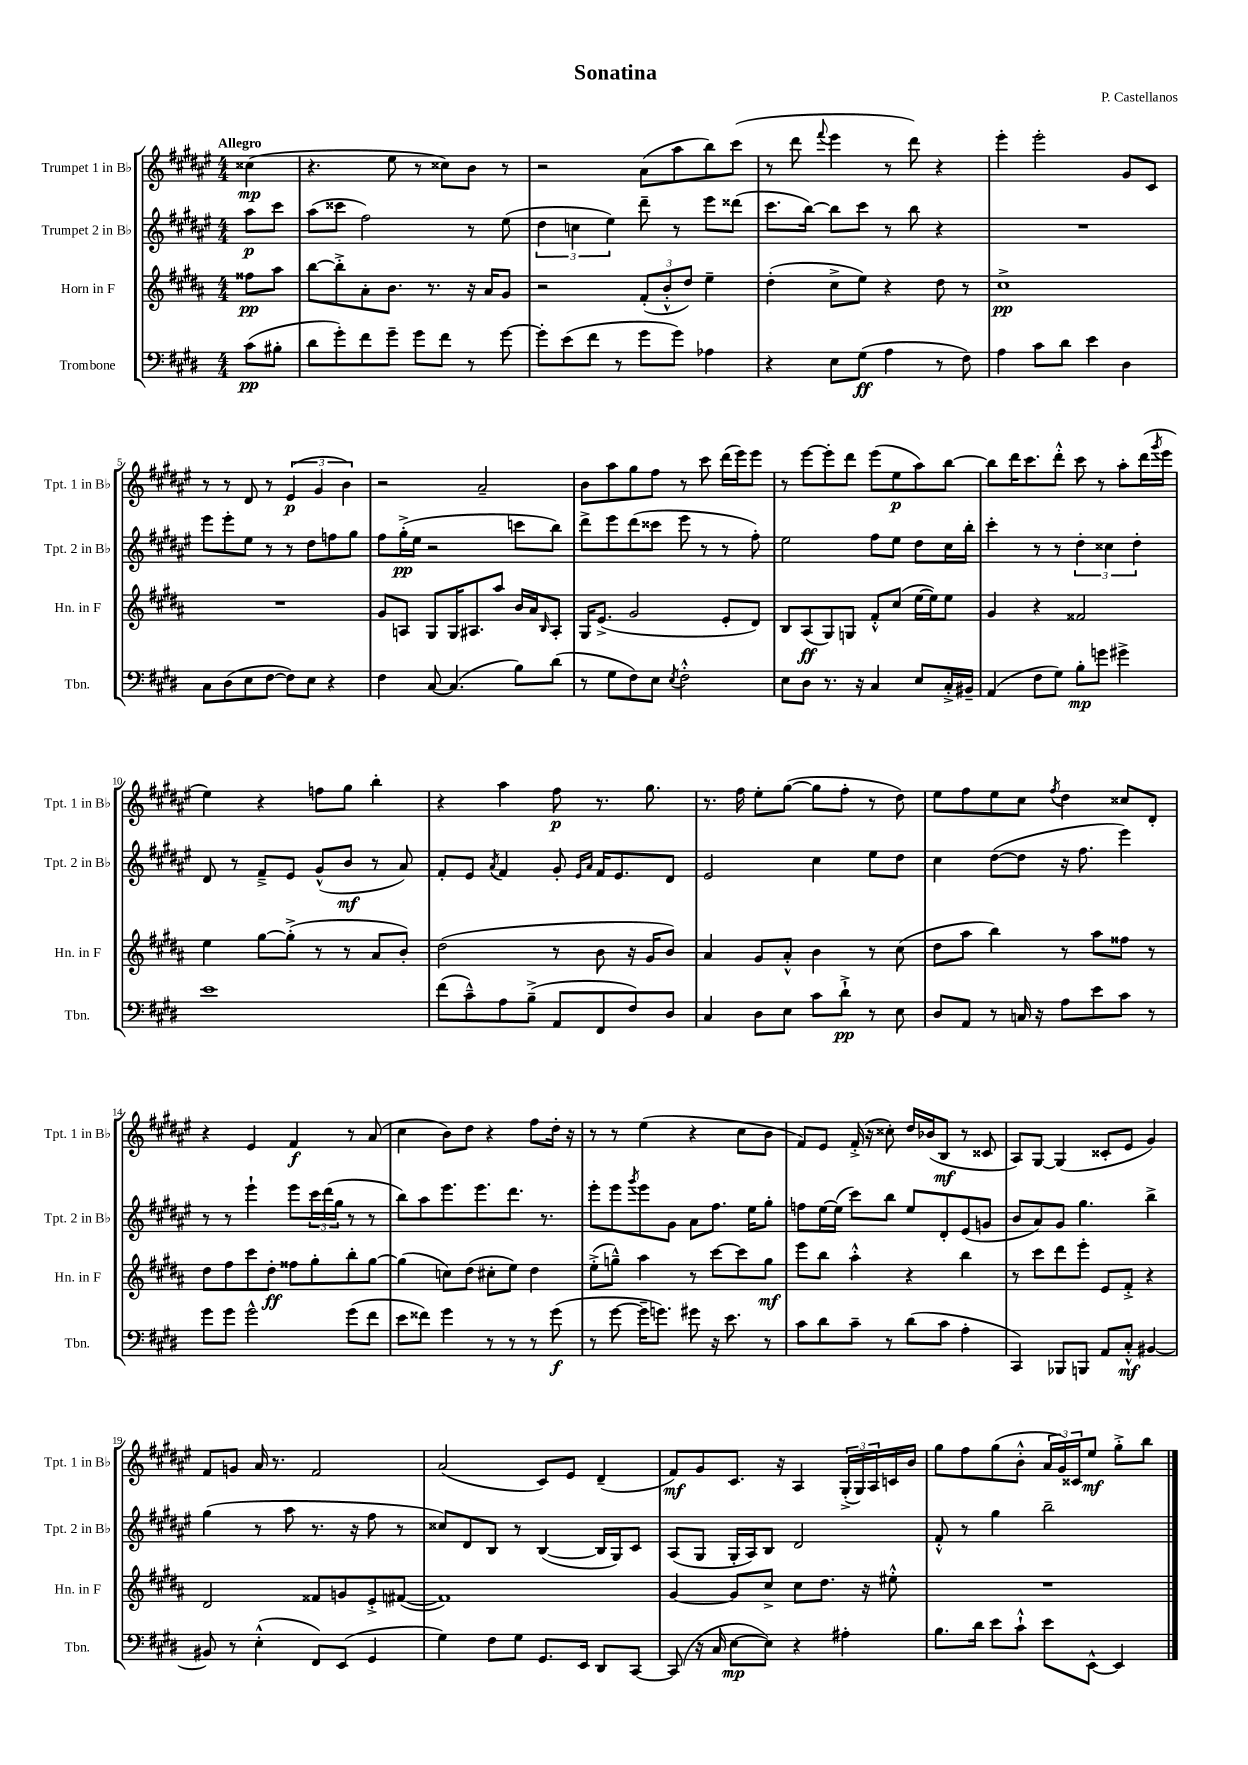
\header { title = "Sonatina" composer = "P. Castellanos" }
<<
\new StaffGroup <<
\new Staff = "s0" \with { instrumentName = "Trumpet 1 in Bb" shortInstrumentName = "Tpt. 1 in Bb" } {
    \clef treble \key fis \major \numericTimeSignature \time 4/4 \partial 4 \tempo "Allegro"
    cisis''4\mp( |
    r4. eis''8 r8 cisis''8) b'8 r8 |
    r2 ais'8( ais''8 b''8) cis'''8( |
    r8 dis'''8 \appoggiatura { fis'''8 } eis'''4 r8 dis'''8) r4 |
    eis'''4-. eis'''2-. gis'8 cis'8 |
    r8 r8 dis'8 r8 \tuplet 3/2 { eis'4\p( gis'4 b'4) } |
    r2 ais'2-- |
    b'8 ais''8 gis''8 fis''8 r8 cis'''8 dis'''16( eis'''16) eis'''8 |
    r8 eis'''8~ eis'''8-. dis'''8 eis'''8( eis''8\p ais''8) b''8~ |
    b''8 dis'''16 cis'''8. dis'''8-.-^ cis'''8 r8 ais''8-. dis'''16( \acciaccatura { gis'''8 } eis'''16 |
    eis''4) r4 f''8 gis''8 b''4-. |
    r4 ais''4 fis''8\p r8. gis''8. |
    r8. fis''16 eis''8-. gis''8~( gis''8 fis''8-. r8 dis''8) |
    eis''8 fis''8 eis''8 cis''8 \acciaccatura { fis''8 } dis''4 cisis''8 dis'8-. |
    r4 eis'4 fis'4\f r8 ais'8( |
    cis''4 b'8) dis''8 r4 fis''8 dis''16-. r16 |
    r8 r8 eis''4( r4 cis''8 b'8 |
    fis'8) eis'8 fis'16-.->( r16 cisis''8-.) dis''16 bes'16( b8\mf r8 cisis'8 |
    ais8) gis8~ gis4( cisis'8-. eis'8 gis'4) |
    fis'8 g'8 ais'16 r8. fis'2 |
    ais'2( cis'8) eis'8 dis'4--( |
    fis'8\mf) gis'8 cis'8. r16 ais4 \tuplet 3/2 { gis16-.->( gis16) ais16 } c'16 b'16 |
    gis''8 fis''8 gis''8( b'8-.-^ \tuplet 3/2 { ais'16 gis'16) cisis'16 } eis''8\mf gis''8-.-> b''8 \bar "|." |
}
\new Staff = "s1" \with { instrumentName = "Trumpet 2 in Bb" shortInstrumentName = "Tpt. 2 in Bb" } {
    \clef treble \key fis \major \numericTimeSignature \time 4/4 \partial 4
    ais''8\p cis'''8 |
    ais''8( cisis'''8 fis''2) r8 eis''8( |
    \tuplet 3/2 { dis''4 c''4 eis''4) } dis'''8-- r8 eis'''8 disis'''8( |
    cis'''8. b''16~) b''8 cis'''8 r8 b''8 r4 |
    R1 |
    eis'''8 eis'''8-. eis''8 r8 r8 dis''8 f''8 gis''8 |
    fis''8 gis''16-.->\pp( eis''16 r2 c'''8 b''8) |
    dis'''8-> eis'''8 dis'''8( cisis'''8 eis'''8 r8 r8 fis''8-.) |
    eis''2 fis''8 eis''8 dis''8 cis''16 b''16-. |
    cis'''4-. r8 r8 \tuplet 3/2 { dis''4-. cisis''4 dis''4-. } |
    dis'8 r8 fis'8---> eis'8 gis'8-^( b'8\mf r8 ais'8) |
    fis'8-. eis'8 \acciaccatura { ais'8 } fis'4 gis'8-. \grace { eis'16 ais'16 } fis'16 eis'8. dis'8 |
    eis'2 cis''4 eis''8 dis''8 |
    cis''4 dis''8~( dis''8 r16 fis''8. eis'''4) |
    r8 r8 eis'''4-! eis'''8 \tuplet 3/2 { cis'''16 dis'''16( gis''16 } r8 r8 |
    b''8) ais''8 eis'''8. eis'''8. dis'''8. r8. |
    eis'''8-. eis'''8 \acciaccatura { gis'''8 } eis'''8 gis'8 ais'8 fis''8. eis''16 gis''8-. |
    f''8 eis''16~ eis''16( cis'''8) b''8 eis''8 dis'8-. eis'8( g'8 |
    b'8 ais'8) gis'8 gis''4. b''4-> |
    gis''4( r8 ais''8 r8. r16 fis''8 r8 |
    cisis''8) dis'8 b8 r8 b4~( b16 gis16) cis'8 |
    ais8( gis8 gis16-. ais16) b8 dis'2 |
    fis'8-.-^ r8 gis''4 b''2-- \bar "|." |
}
\new Staff = "s2" \with { instrumentName = "Horn in F" shortInstrumentName = "Hn. in F" } {
    \clef treble \key b \major \numericTimeSignature \time 4/4 \partial 4
    fisis''8\pp ais''8 |
    b''8~ b''8-.-> ais'8-. b'8. r8. r16 ais'16 gis'8 |
    r2 \tuplet 3/2 { fis'8-.( b'8-.-^ dis''8) } e''4-- |
    dis''4-.( cis''8-> e''8) r4 dis''8 r8 |
    cis''1->\pp |
    R1 |
    gis'8 a8 gis8 gis16 ais8. ais''8 b'16 ais'16 \grace { b16 } ais8-. |
    gis16 e'8.->( gis'2 e'8-. dis'8) |
    b8 ais8\ff( gis8) g8 fis'8-.-^ cis''8( e''16~ e''16) e''8 |
    gis'4 r4 fisis'2 |
    e''4 gis''8~ gis''8-.->( r8 r8 ais'8 b'8-.) |
    dis''2( r8 b'8 r16 gis'16 b'8) |
    ais'4 gis'8 ais'8-.-^ b'4 r8 cis''8( |
    dis''8 ais''8 b''4) r8 ais''8 fisis''8 r8 |
    dis''8 fis''8 cis'''8 dis''8-.\ff fisis''8 gis''8-. b''8-. gis''8~ |
    gis''4( c''8) dis''8( cis''8-. e''8) dis''4 |
    e''8-.->( g''8---^) ais''4 r8 cis'''8~ cis'''8 g''8\mf |
    e'''8 b''8 ais''4-.-^ r4 b''4 |
    r8 cis'''8 dis'''8 e'''8-. e'8 fis'8-.-> r4 |
    dis'2 fisis'8 g'8 e'8-.-> fis'8~( |
    fis'1) |
    gis'4~ gis'8 cis''8-> cis''8 dis''8. r16 eis''8-.-^ |
    R1 \bar "|." |
}
\new Staff = "s3" \with { instrumentName = "Trombone" shortInstrumentName = "Tbn." } {
    \clef bass \key e \major \numericTimeSignature \time 4/4 \partial 4
    cis'8\pp( bis8-. |
    dis'8 gis'8-.) fis'8 gis'8-- gis'8 fis'8 r8 gis'8~ |
    gis'8-. e'8( fis'8 r8 gis'8 gis'8) aes4 |
    r4 e8 gis8\ff( a4 r8 fis8) |
    a4 cis'8 dis'8 e'4 dis4 |
    cis8 dis8( e8 fis8~ fis8) e8 r4 |
    fis4 cis8~ cis4.( b8) dis'8( |
    r8 gis8 fis8) e8 \acciaccatura { e8 } fis2-.-^ |
    e8 dis8 r8. r16 cis4 e8 cis16-.-> bis,16-- |
    a,4( fis8 gis8) b8-.\mp g'8 gis'4-> |
    e'1 |
    fis'8( cis'8---^) a8 b8--->( a,8 fis,8 fis8) dis8 |
    cis4 dis8 e8 cis'8 dis'8-!->\pp r8 e8 |
    dis8 a,8 r8 c16 r16 a8 e'8 cis'8 r8 |
    gis'8 gis'8 gis'2-^ gis'8( fis'8 |
    e'8 fisis'8) gis'4 r8 r8 r8 gis'8\f( |
    r8 gis'8~ gis'16-- g'8.) gis'8 r16 e'8. r8 |
    cis'8 dis'8 cis'8-- r8 dis'8( cis'8 a4-. |
    cis,4) bes,,8 b,,8 a,8 cis8-.-^\mf bis,4~ |
    bis,8 r8 e4-.-^( fis,8) e,8( gis,4 |
    gis4) fis8 gis8 gis,8. e,16 dis,8 cis,8~ |
    cis,8( r16 cis16 e8~\mp e8) r4 ais4-. |
    b8. dis'16 e'8 cis'8-!-^ e'8 e,8~-^ e,4 \bar "|." |
}
>>
>>
